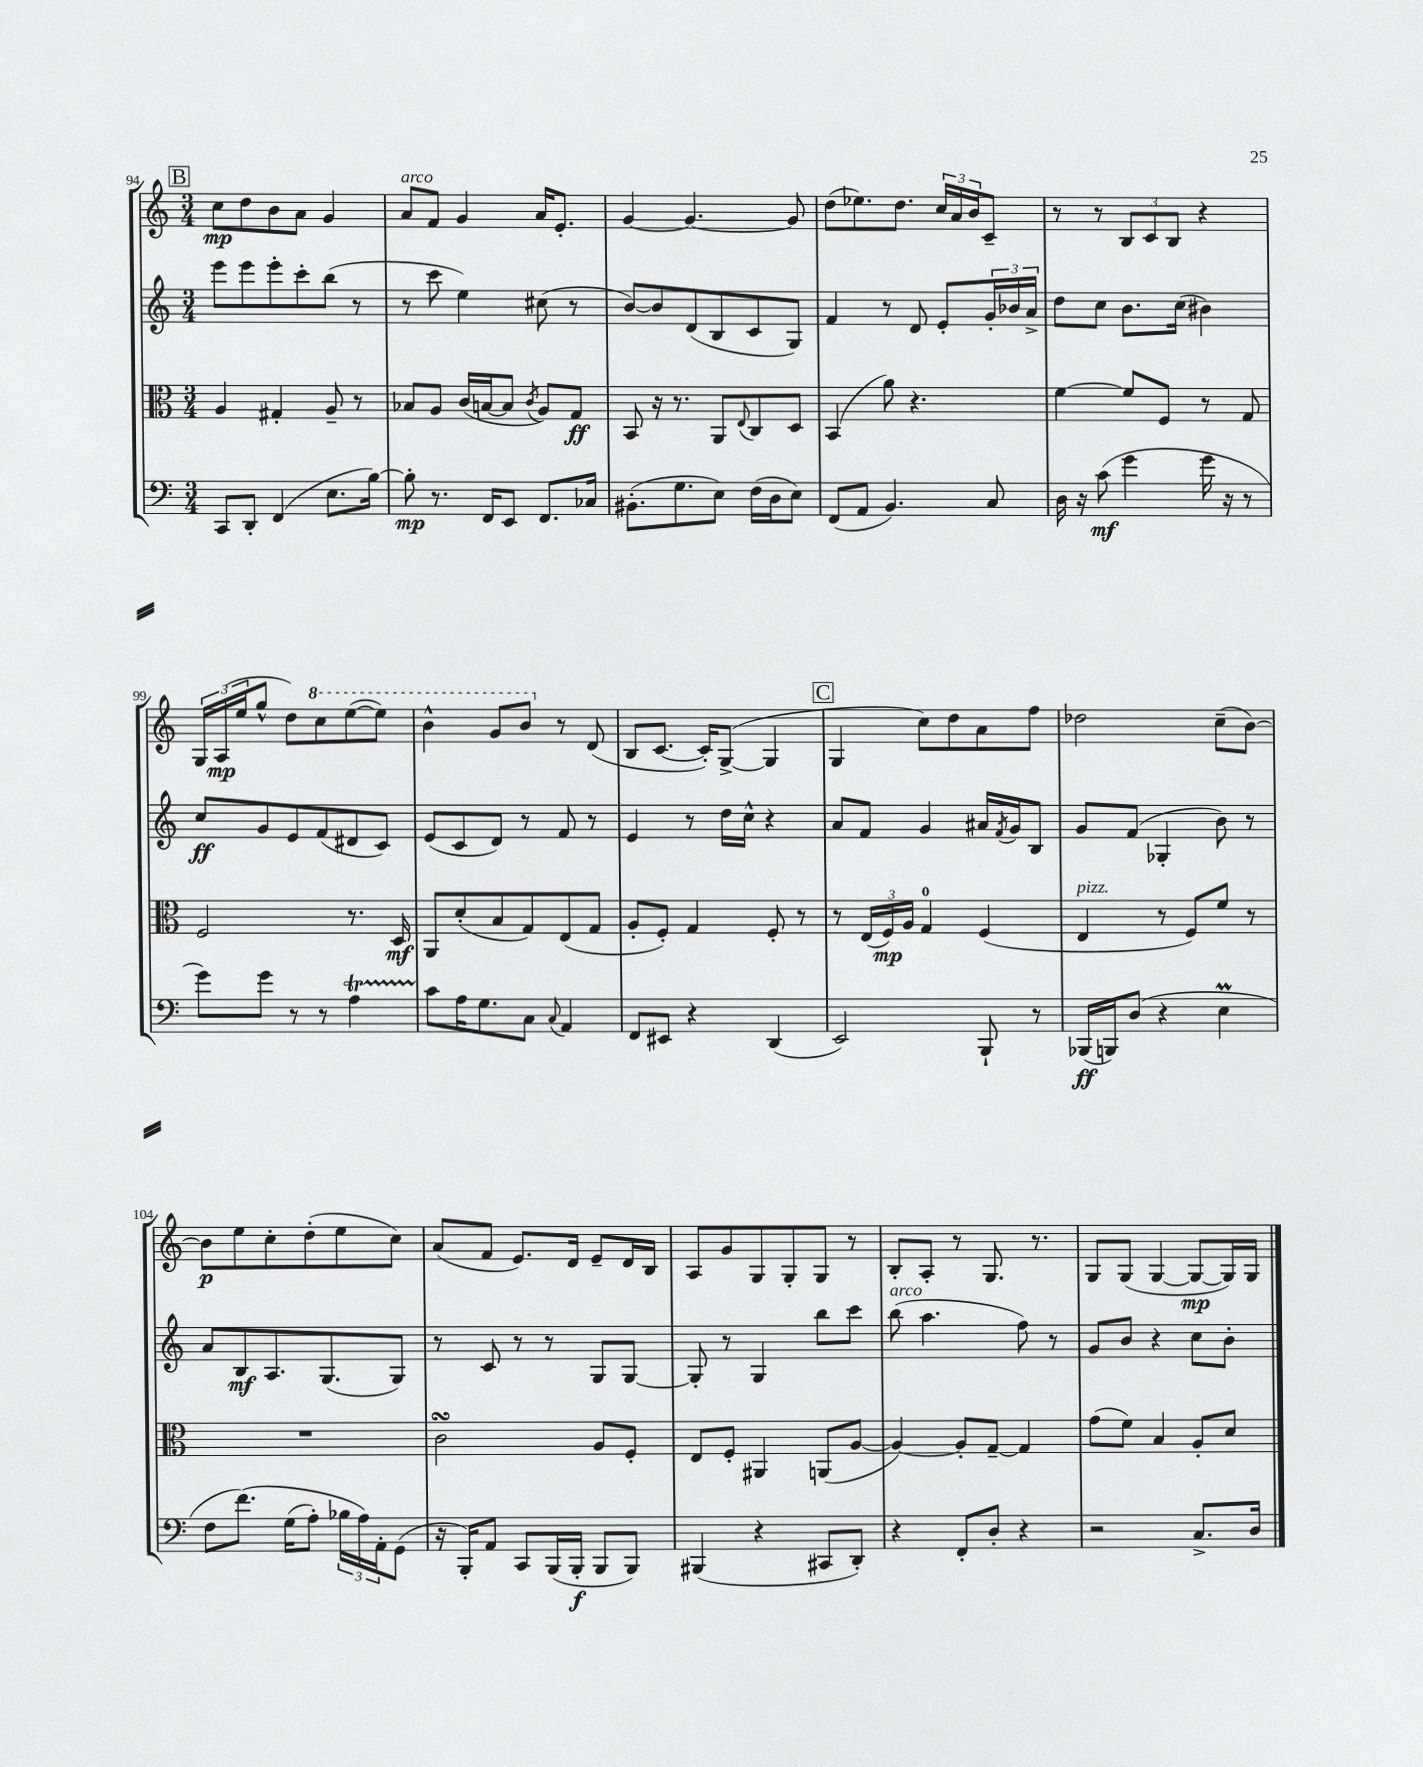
<<
\new StaffGroup <<
\new Staff = "s0" {
    \clef treble \key c \major \numericTimeSignature \time 3/4
    \mark \markup { \box "B" } c''8\mp d''8 b'8 a'8 g'4 |
    a'8^\markup { \italic "arco" } f'8 g'4 a'16 e'8.-. |
    g'4~ g'4.~ g'8 |
    d''8( ees''8.) d''8. \tuplet 3/2 { c''16 a'16 b'16 } c'8-- |
    r8 r8 \tuplet 3/2 { b8 c'8 b8 } r4 |
    \tuplet 3/2 { g16 a16\mp( e''16 } g''8-^ d''8) \ottava #1 c'''8 e'''8~( e'''8) |
    b''4-^ g''8 b''8 \ottava #0 r8 d'8( |
    b8 c'8.~ c'16-.) g8~->( g4 |
    \mark \markup { \box "C" } g4 c''8) d''8 a'8 f''8 |
    des''2 c''8--( b'8~) |
    b'8\p e''8 c''8-. d''8-.( e''8 c''8) |
    a'8( f'8 e'8.) d'16 e'8-- d'16 b16 |
    a8 g'8 g8 g8-. g8 r8 |
    b8-. a8-. r8 g8. r8. |
    g8 g8( g4~ g8~\mp g16) g16 \bar "|." |
}
\new Staff = "s1" {
    \clef treble \key c \major \numericTimeSignature \time 3/4
    \mark \markup { \box "B" } e'''8 e'''8 e'''8-. c'''8-. b''8( r8 |
    r8 c'''8 e''4) cis''8( r8 |
    b'8~) b'8 d'8( b8 c'8 g8) |
    f'4 r8 d'8 e'8-. \tuplet 3/2 { g'16-. bes'16 a'16-> } |
    d''8 c''8 b'8. c''16( bis'4) |
    c''8\ff g'8 e'8 f'8( dis'8 c'8) |
    e'8( c'8 d'8) r8 f'8 r8 |
    e'4 r8 d''16 c''16-^ r4 |
    \mark \markup { \box "C" } a'8 f'8 g'4 ais'16 \acciaccatura { f'8 } g'16 b8 |
    g'8 f'8( ges4-. b'8) r8 |
    a'8 b8\mf a8. g8.( g8) |
    r8 c'8 r8 r8 g8 g8~ |
    g8-. r8 g4 b''8 c'''8 |
    b''8^\markup { \italic "arco" }( a''4. f''8) r8 |
    g'8 b'8 r4 c''8 b'8-. \bar "|." |
}
\new Staff = "s2" {
    \clef alto \key c \major \numericTimeSignature \time 3/4
    \mark \markup { \box "B" } a4 gis4-. a8-- r8 |
    bes8 a8 c'16( b16~ b8 \acciaccatura { c'8 } a8) g8\ff |
    b,8 r16 r8. a,8 \appoggiatura { e8 } c8 d8 |
    b,4( a'8) r4. |
    f'4~ f'8 f8 r8 g8 |
    f2 r8. d16\mf |
    a,8 d'8-.( b8 g8) e8( g8 |
    a8-. f8-.) g4 f8-. r8 |
    \mark \markup { \box "C" } r8 \tuplet 3/2 { e16( f16\mp) a16 } g4-0 f4( |
    e4^\markup { \italic "pizz." } r8 f8) f'8 r8 |
    R2. |
    c'2\turn a8 f8-. |
    e8 f8-. ais,4 a,8( a8~ |
    a4~) a8-. g8~-- g4 |
    g'8( f'8) b4 a8-. d'8 \bar "|." |
}
\new Staff = "s3" {
    \clef bass \key c \major \numericTimeSignature \time 3/4
    \mark \markup { \box "B" } c,8 d,8-. f,4( e8. b16~) |
    b8-.\mp r8. f,16 e,8 f,8. ces16 |
    bis,8.-.( g8. e8) f16( d16 e8) |
    f,8( a,8 b,4.) c8 |
    d16 r16 c'8\mf( g'4 g'16 r16 r8 |
    g'8) g'8 r8 r8 a4\startTrillSpan |
    c'8\stopTrillSpan a16 g8. c8 \appoggiatura { c8 } a,4 |
    f,8 eis,8 r4 d,4( |
    \mark \markup { \box "C" } e,2) b,,8-! r8 |
    bes,,16\ff( b,,16) d8( r4 e4\prall |
    f8 f'8.)\( g16( a8-.) \tuplet 3/2 { bes16 a16\) a,16-. } g,8( |
    r16 b,,16-.) a,8 c,8 b,,16( b,,16-.\f b,,8 b,,8) |
    bis,,4( r4 cis,8 d,8-.) |
    r4 f,8-. d8-. r4 |
    r2 c8.-> d16 \bar "|." |
}
>>
>>
\layout { \context { \Score currentBarNumber = #94 } }
